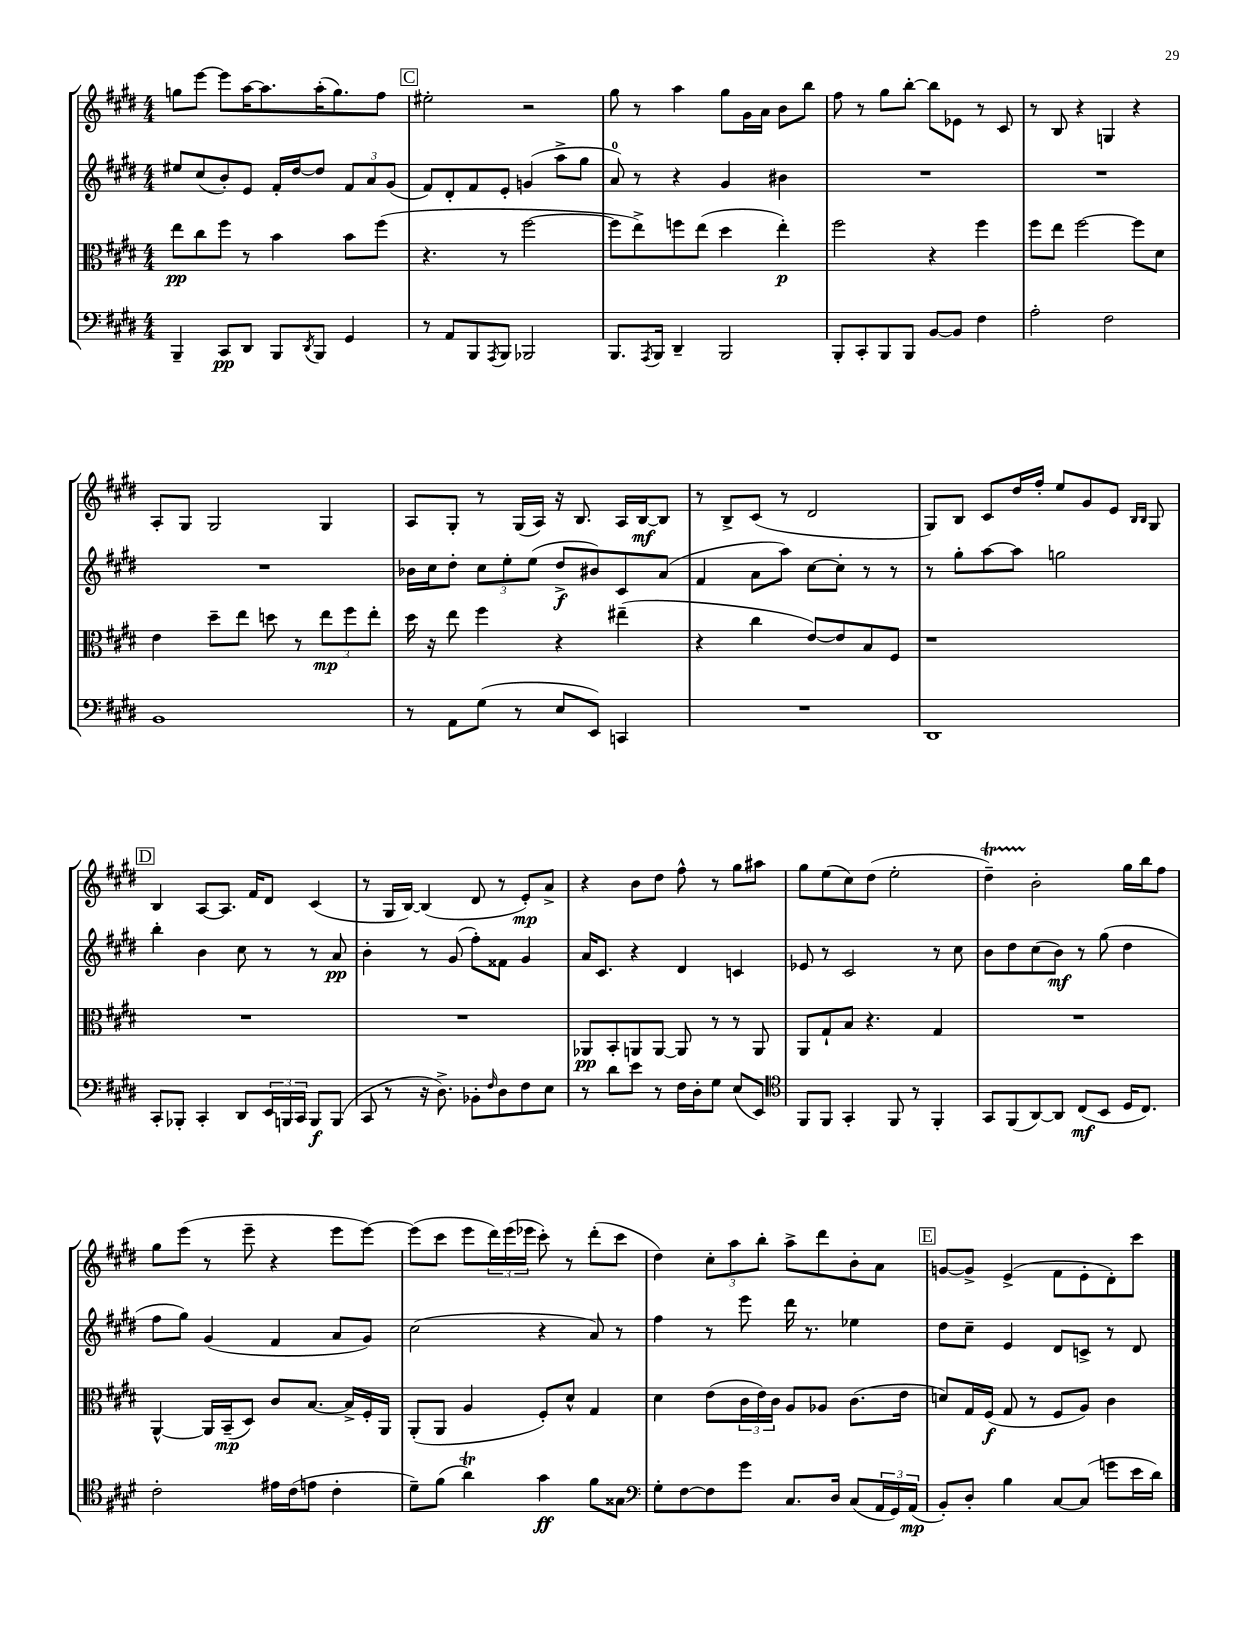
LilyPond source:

<<
\new StaffGroup <<
\new Staff = "s0" {
    \clef treble \key e \major \numericTimeSignature \time 4/4
    g''8 e'''8~ e'''8 a''16~ a''8. a''16-.( g''8.) fis''8 |
    \mark \markup { \box "C" } eis''2-. r2 |
    gis''8 r8 a''4 gis''8 gis'16 a'16 b'8 b''8 |
    fis''8 r8 gis''8 b''8~-. b''8 ees'8 r8 cis'8 |
    r8 b8 r4 g4 r4 |
    a8-. gis8 gis2 gis4 |
    a8 gis8-. r8 gis16( a16) r16 b8. a16 b16~\mf b8 |
    r8 b8-> cis'8( r8 dis'2 |
    gis8) b8 cis'8 dis''16 fis''16-. e''8 gis'8 e'8 \grace { b16 b16 } gis8 |
    \mark \markup { \box "D" } b4 a8~ a8. fis'16 dis'8 cis'4( |
    r8 gis16 b16~) b4( dis'8 r8 e'8-.\mp) a'8-> |
    r4 b'8 dis''8 fis''8-^ r8 gis''8 ais''8 |
    gis''8 e''8( cis''8) dis''8( e''2-. |
    dis''4--\startTrillSpan) b'2-.\stopTrillSpan gis''16 b''16 fis''8 |
    gis''8 e'''8( r8 e'''8-- r4 e'''8 e'''8~) |
    e'''8( cis'''8 e'''8 \tuplet 3/2 { dis'''16) e'''16( ees'''16 } cis'''8-.) r8 dis'''8-.( cis'''8 |
    dis''4) \tuplet 3/2 { cis''8-. a''8 b''8-. } a''8-> dis'''8 b'8-. a'8 |
    \mark \markup { \box "E" } g'8~ g'8-> e'4->( fis'8 e'8-. dis'8-.) cis'''8 \bar "|." |
}
\new Staff = "s1" {
    \clef treble \key e \major \numericTimeSignature \time 4/4
    eis''8 cis''8( b'8-.) e'8 fis'16-. dis''16~ dis''8 \tuplet 3/2 { fis'8 a'8 gis'8( } |
    \mark \markup { \box "C" } fis'8) dis'8-. fis'8 e'8-. g'4( a''8-> gis''8 |
    a'8-0) r8 r4 gis'4 bis'4 |
    R1 |
    R1 |
    R1 |
    bes'16 cis''16 dis''8-. \tuplet 3/2 { cis''8 e''8-. e''8( } dis''8->\f bis'8) cis'8 a'8( |
    fis'4 a'8 a''8) cis''8~ cis''8-. r8 r8 |
    r8 gis''8-. a''8~ a''8 g''2 |
    \mark \markup { \box "D" } b''4-. b'4 cis''8 r8 r8 a'8\pp |
    b'4-. r8 gis'8( fis''8-.) fisis'8 gis'4 |
    a'16 cis'8. r4 dis'4 c'4 |
    ees'8 r8 cis'2 r8 cis''8 |
    b'8 dis''8 cis''8( b'8\mf) r8 gis''8( dis''4 |
    fis''8 gis''8) gis'4( fis'4 a'8 gis'8) |
    cis''2( r4 a'8) r8 |
    fis''4 r8 e'''8 dis'''16 r8. ees''4 |
    \mark \markup { \box "E" } dis''8 cis''8-- e'4 dis'8 c'8-> r8 dis'8 \bar "|." |
}
\new Staff = "s2" {
    \clef alto \key e \major \numericTimeSignature \time 4/4
    e''8\pp cis''8 fis''8 r8 b'4 b'8 fis''8( |
    \mark \markup { \box "C" } r4. r8 fis''2~ |
    fis''8 e''8->) f''8 e''8( dis''4 e''4-.\p) |
    fis''2 r4 fis''4 |
    fis''8 e''8 fis''2~ fis''8 dis'8 |
    e'4 dis''8-- e''8 d''8 r8 \tuplet 3/2 { e''8\mp fis''8 e''8-. } |
    dis''16 r16 e''8 fis''4 r4 eis''4--( |
    r4 cis''4 e'8~) e'8 b8 fis8 |
    r1 |
    \mark \markup { \box "D" } R1 |
    R1 |
    aes,8\pp b,8-. a,8 a,8~ a,8 r8 r8 a,8 |
    a,8 gis8-! b8 r4. gis4 |
    R1 |
    a,4~-^ a,16 b,16--\mp( dis8) cis'8 b8.~ b16-> fis16-. a,16 |
    a,8-.( a,8 a4 fis8-.) dis'8-^ gis4 |
    dis'4 e'8( \tuplet 3/2 { cis'16 e'16) cis'16 } a8 aes8 cis'8.( e'16 |
    \mark \markup { \box "E" } d'8) gis16 fis16\f( gis8 r8 fis8 a8) cis'4 \bar "|." |
}
\new Staff = "s3" {
    \clef bass \key e \major \numericTimeSignature \time 4/4
    b,,4-- cis,8\pp dis,8 b,,8 \acciaccatura { dis,8 } b,,8 gis,4 |
    \mark \markup { \box "C" } r8 a,8 b,,8 \acciaccatura { a,,8 } b,,8 bes,,2 |
    b,,8. \acciaccatura { a,,8 } b,,16 dis,4-- b,,2 |
    b,,8-. cis,8-. b,,8 b,,8 b,8~ b,8 fis4 |
    a2-. fis2 |
    b,1 |
    r8 a,8 gis8( r8 e8 e,8) c,4 |
    R1 |
    dis,1 |
    \mark \markup { \box "D" } cis,8-. bes,,8-. cis,4-. dis,8 \tuplet 3/2 { e,16 b,,16 cis,16 } b,,8\f b,,8( |
    cis,8 r8 r16 dis8.->) bes,8-. \grace { fis16 } dis8 fis8 e8 |
    r8 dis'8 e'8 r8 fis16 dis16-. gis8 e8( e,8) |
    \clef tenor fis,8 fis,8 gis,4-. fis,8 r8 fis,4-. |
    gis,8 fis,8( a,8~) a,8 cis8\mf( b,8 dis16 cis8.) |
    cis'2-. eis'16 cis'16( e'8 cis'4-. |
    dis'8--) fis'8( a'4\trill) gis'4\ff fis'8 gisis8 |
    \clef bass gis8-. fis8~ fis8 gis'8 cis8. dis16 cis8( \tuplet 3/2 { a,16 gis,16) a,16\mp( } |
    \mark \markup { \box "E" } b,8-.) dis8-. b4 cis8~ cis8( g'8 e'16 dis'16) \bar "|." |
}
>>
>>
\layout { \context { \Score \remove "Bar_number_engraver" } }
